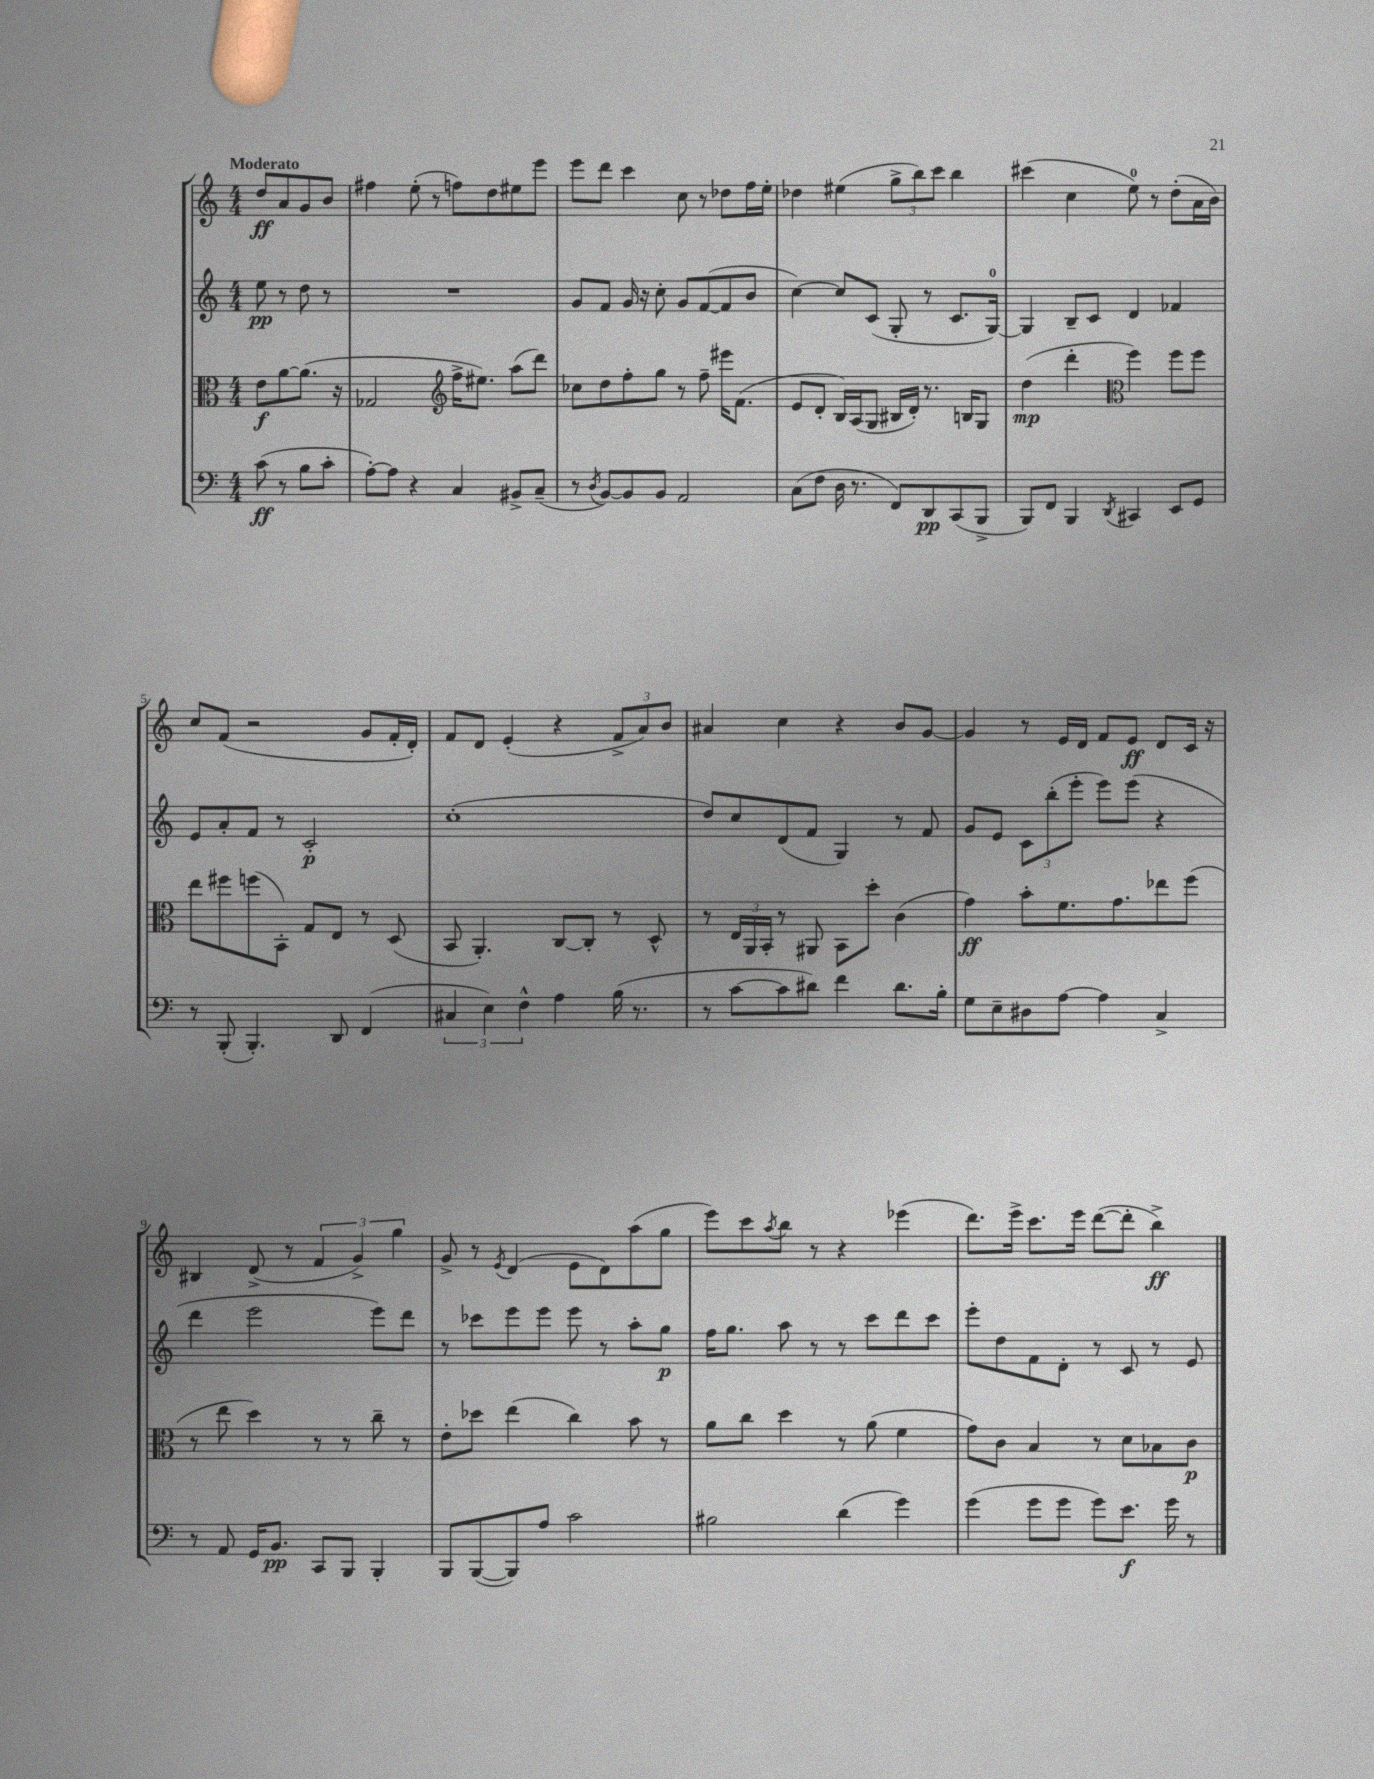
<<
\new StaffGroup <<
\new Staff = "s0" {
    \clef treble \key c \major \numericTimeSignature \time 4/4 \partial 2 \tempo "Moderato"
    d''8\ff a'8 g'8 b'8 |
    fis''4 e''8-.( r8 f''8) d''8 eis''8 e'''8 |
    e'''8 d'''8 c'''4 c''8 r8 des''8 f''16 e''16-. |
    des''4 eis''4( \tuplet 3/2 { g''8-> b''8) c'''8 } b''4 |
    cis'''4( c''4 e''8-0) r8 d''8-.( a'16 b'16) |
    c''8 f'8( r2 g'8 f'16-. d'16-.) |
    f'8 d'8 e'4-.( r4 \tuplet 3/2 { f'8-> a'8) b'8 } |
    ais'4 c''4 r4 b'8 g'8~ |
    g'4 r8 e'16 d'16 f'8 e'8\ff d'8 c'16 r16 |
    bis4 d'8->( r8 \tuplet 3/2 { f'4 g'4->) g''4 } |
    g'8-> r8 \acciaccatura { e'8 } d'4( e'8 d'8) a''8( g''8 |
    e'''8) c'''8 \acciaccatura { a''8 } b''8 r8 r4 ees'''4( |
    d'''8.) e'''16-> c'''8. e'''16 d'''8~( d'''8-. b''4->\ff) \bar "|." |
}
\new Staff = "s1" {
    \clef treble \key c \major \numericTimeSignature \time 4/4 \partial 2
    e''8\pp r8 d''8 r8 |
    R1 |
    g'8 f'8 g'16 r16 c''8-. g'8 f'8~( f'8 b'8 |
    c''4~) c''8 c'8( g8-. r8 c'8. g16-0~) |
    g4 b8-- c'8 d'4 fes'4 |
    e'8 a'8-. f'8 r8 c'2-.\p |
    c''1-.( |
    d''8) c''8 d'8( f'8 g4) r8 f'8 |
    g'8 e'8 \tuplet 3/2 { c'8 b''8-.( e'''8-. } e'''8) e'''8( r4 |
    d'''4 e'''2 e'''8) d'''8 |
    r8 ces'''8 e'''8 e'''8 e'''8 r8 a''8-. g''8\p |
    f''16 g''8. a''8 r8 r8 c'''8 d'''8 c'''8 |
    e'''8-. d''8 f'8 d'8-. r8 c'8 r8 e'8 \bar "|." |
}
\new Staff = "s2" {
    \clef alto \key c \major \numericTimeSignature \time 4/4 \partial 2
    e'8\f a'8~ a'8.( r16 |
    ges2 \clef treble f''16-> eis''8.) a''8( d'''8) |
    ces''8 d''8 f''8-. g''8 r8 f''8-- eis'''16 f'8.( |
    e'8 d'8-. b16) a16( g8 bis16 d'16-.) r8. b16 g8 |
    d''4\mp( d'''4-. \clef alto f''4) f''8 f''8 |
    e''8 fis''8 f''8( b,8-.) g8 e8 r8 d8( |
    b,8 a,4.-.) c8~ c8-. r8 d8-^ |
    r8 \tuplet 3/2 { e16 a,16 b,16-. } r8 ais,8 b,8 d''8-. c'4( |
    g'4\ff) b'8-. f'8. g'8. ees''8 f''8( |
    r8 e''8 d''4) r8 r8 c''8-- r8 |
    e'8-. des''8 e''4( c''4) b'8 r8 |
    a'8 c''8 d''4 r8 a'8( f'4 |
    g'8) c'8 b4 r8 d'8 bes8 c'8\p \bar "|." |
}
\new Staff = "s3" {
    \clef bass \key c \major \numericTimeSignature \time 4/4 \partial 2
    c'8\ff( r8 b8 c'8-. |
    a8~-.) a8 r4 c4 bis,8-> c8--( |
    r8 \acciaccatura { d8 } b,8~) b,8 b,8 a,2 |
    c8( f8 d16 r8. f,8) d,8\pp c,8( b,,8-> |
    b,,8) f,8 b,,4 \acciaccatura { d,8 } cis,4 e,8 g,8 |
    r8 b,,8-.( b,,4.-.) d,8 f,4( |
    \tuplet 3/2 { cis4 e4) f4-^ } a4 b16( r8. |
    r8 c'8~ c'8 dis'8) f'4 dis'8. b16-. |
    g8 e8-- dis8 a8~ a4 c4-> |
    r8 a,8 g,16 b,8.\pp c,8 b,,8 b,,4-. |
    b,,8 b,,8~( b,,8) a8 c'2 |
    bis2 d'4( g'4) |
    g'4( g'8 g'8 g'8) e'8.\f g'16 r8 \bar "|." |
}
>>
>>
